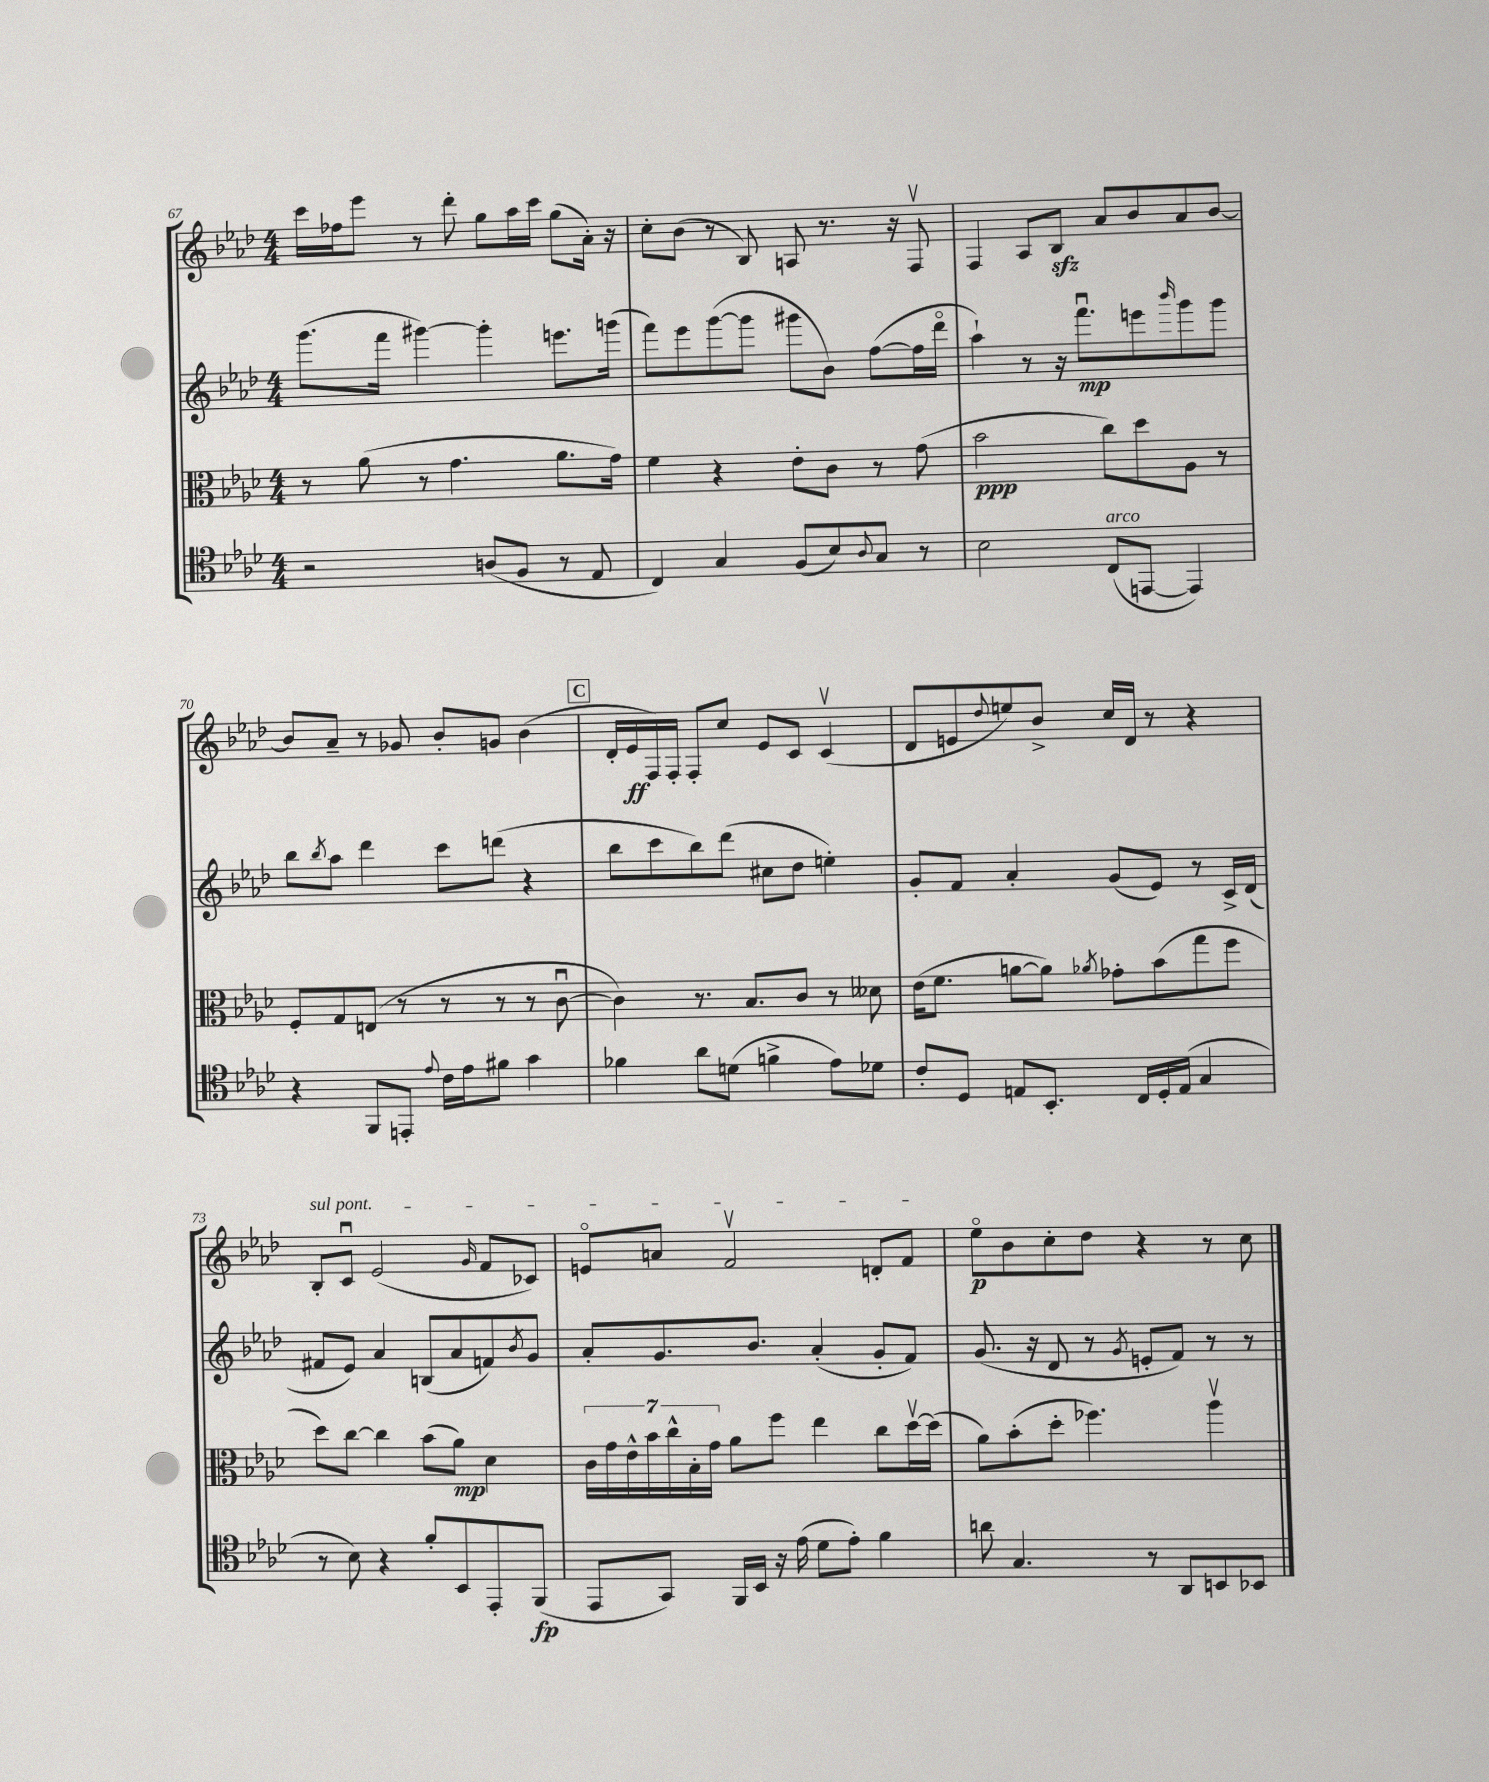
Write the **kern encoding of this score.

**kern	**kern	**kern	**kern
*staff4	*staff3	*staff2	*staff1
*clefC4	*clefC3	*clefG2	*clefG2
*k[b-e-a-d-]	*k[b-e-a-d-]	*k[b-e-a-d-]	*k[b-e-a-d-]
*M4/4	*M4/4	*M4/4	*M4/4
2r	8r	(8.ggg\L	16ccc\LL
.	.	.	16ff-\J
.	(8a-\	.	8eee-\J
.	.	16fff\Jk	.
.	8r	[4ggg#\)	8r
.	4.g\	.	8ddd-'\
(8A/L	.	4ggg#'\]	8gg\L
8F/J	.	.	16aa-\L
.	.	.	16ccc\JJ
8r	8.a-\L	8.eee\L	(8gg\L
8E-/	.	.	16a-'\Jk)
.	16g\Jk)	(16ggg\Jk	16r
=	=	=	=
4C/)	4f\	8fff\L)	8cc'\L
.	.	8eee-\	(8b-\J
4G/	4r	([8ggg\	8r
.	.	8ggg\]J	8B-/)
(8F/L	8e-'\L	8ggg#\L	8A/
8B-/)	8c\J	8b-\J)	8.r
8qqA-/	.	.	.
8G/J	8r	([8ff\L	.
.	.	.	16r
8r	(8g\	16ff\]L	8Fv/
.	.	16ddd-o\JJ	.
=	=	=	=
2B-\	2b-\	4aa-`\)	4F/
.	.	8r	8A-/L
.	.	16r	8B-/J
.	.	8.fffu\L	.
(8C/L	8cc\L)	.	8a-/L
[8EE/J	8dd-\	8eee\	8b-/
.	.	16qqbbb-/	.
4EE/])	8A-\J	8ggg\	8a-/
.	8r	8ggg\J	[8b-/J
=	=	=	=
4r	8F'/L	8bb-\L	8b-/]L
.	.	8qbb-/	.
.	8G/	8aa-\J	8a-~/J
8FF/L	(8E/J	4ddd-\	8r
8EE'/J	8r	.	8g-/
8qqe-/	.	.	.
16c\LL	8r	8ccc\L	8b-'/L
16e-\J	.	.	.
8f#\J	8r	(8ddd\J	8g/J
4g\	8r	4r	(4b-\
.	[8cu\	.	.
=	=	=	=
4f-\	4c\])	8bb-\L	16d-'/LL
.	.	.	16e-/
.	.	8ccc\	16F/)
.	.	.	16F'/JJ
8a-\L	8.r	8bb-\)	8F'/L
(8d\J	.	(8ddd-\J	8cc/J
.	8.B-/L	.	.
4f^\	.	8cc#\L	8e-/L
.	8c/J	8dd-\J	8c/J
8e-\L)	8r	4ee'\)	(4cv/
8d-\J	8d--\	.	.
=	=	=	=
8c'/L	(16e-\LK	8g'/L	8d-/L
.	8.f\J	.	.
8D-/J	.	8f/J	8e/
.	.	.	8qqdd-/
8E/L	[8a\L	4a-'/	8ee/)
8.BB-'/J	8a\]J)	.	8b-^/J
.	8qa-/	.	.
.	8g-'\L	(8g/L	16cc/LL
16C/LL	.	.	16d-/JJ
16D-'/	(8b-\	8e-/J)	8r
(16E/JJ	.	.	.
4G/	8gg\	8r	4r
.	8ff\J	16c^/LL	.
.	.	(16d-/JJ	.
=	=	=	=
8r	8dd-\L)	8f#/L	8B-'/L
8B-\)	[8cc\J	8e-/J)	8cu/J
4r	4cc\]	4a-/	(2e-/
8f'/L	(8b-\L	(8B/L	.
8BB-/	8a-\J)	8a-/	.
.	.	.	16qqg/
8EE-'/	4d-\	8f/)	8f/L
.	.	8qb-/	.
(8FF/J	.	8g/J	8c-/J)
=	=	=	=
8EE-/L	28c\LL	8a-'/L	8eo/L
.	28g\	.	.
.	28e-^^\	.	.
.	28b-\	.	.
8GG/J)	.	8.g/	8a/J
.	28cc^^\	.	.
.	28B-'\	.	.
.	28g\JJ	.	.
16FF/LL	8a-\L	.	2fv/
16BB-/JJ	.	8.b-/J	.
16r	8ff\J	.	.
(16e-\	.	.	.
8d-\L	4ee-\	(4a-'/	.
8e-'\J)	.	.	.
4f\	8cc\L	8g'/L	8d'/L
.	[16dd-v\L	8f/J)	8f/J
.	(16dd-\]JJ	.	.
=	=	=	=
8a\	8a-\L)	(8.g/	8ee-o\L
4.G/	(8b-'\	.	8b-\
.	.	16r	.
.	8dd-'\J	8d-/	8cc'\
.	4.ff-\)	8r	8dd-\J
.	.	8qg/	.
8r	.	8e'/L	4r
8AA-/L	.	8f/J)	.
8BB/	4aa-v\	8r	8r
8BB-/J	.	8r	8cc\
==	==	==	==
*-	*-	*-	*-
